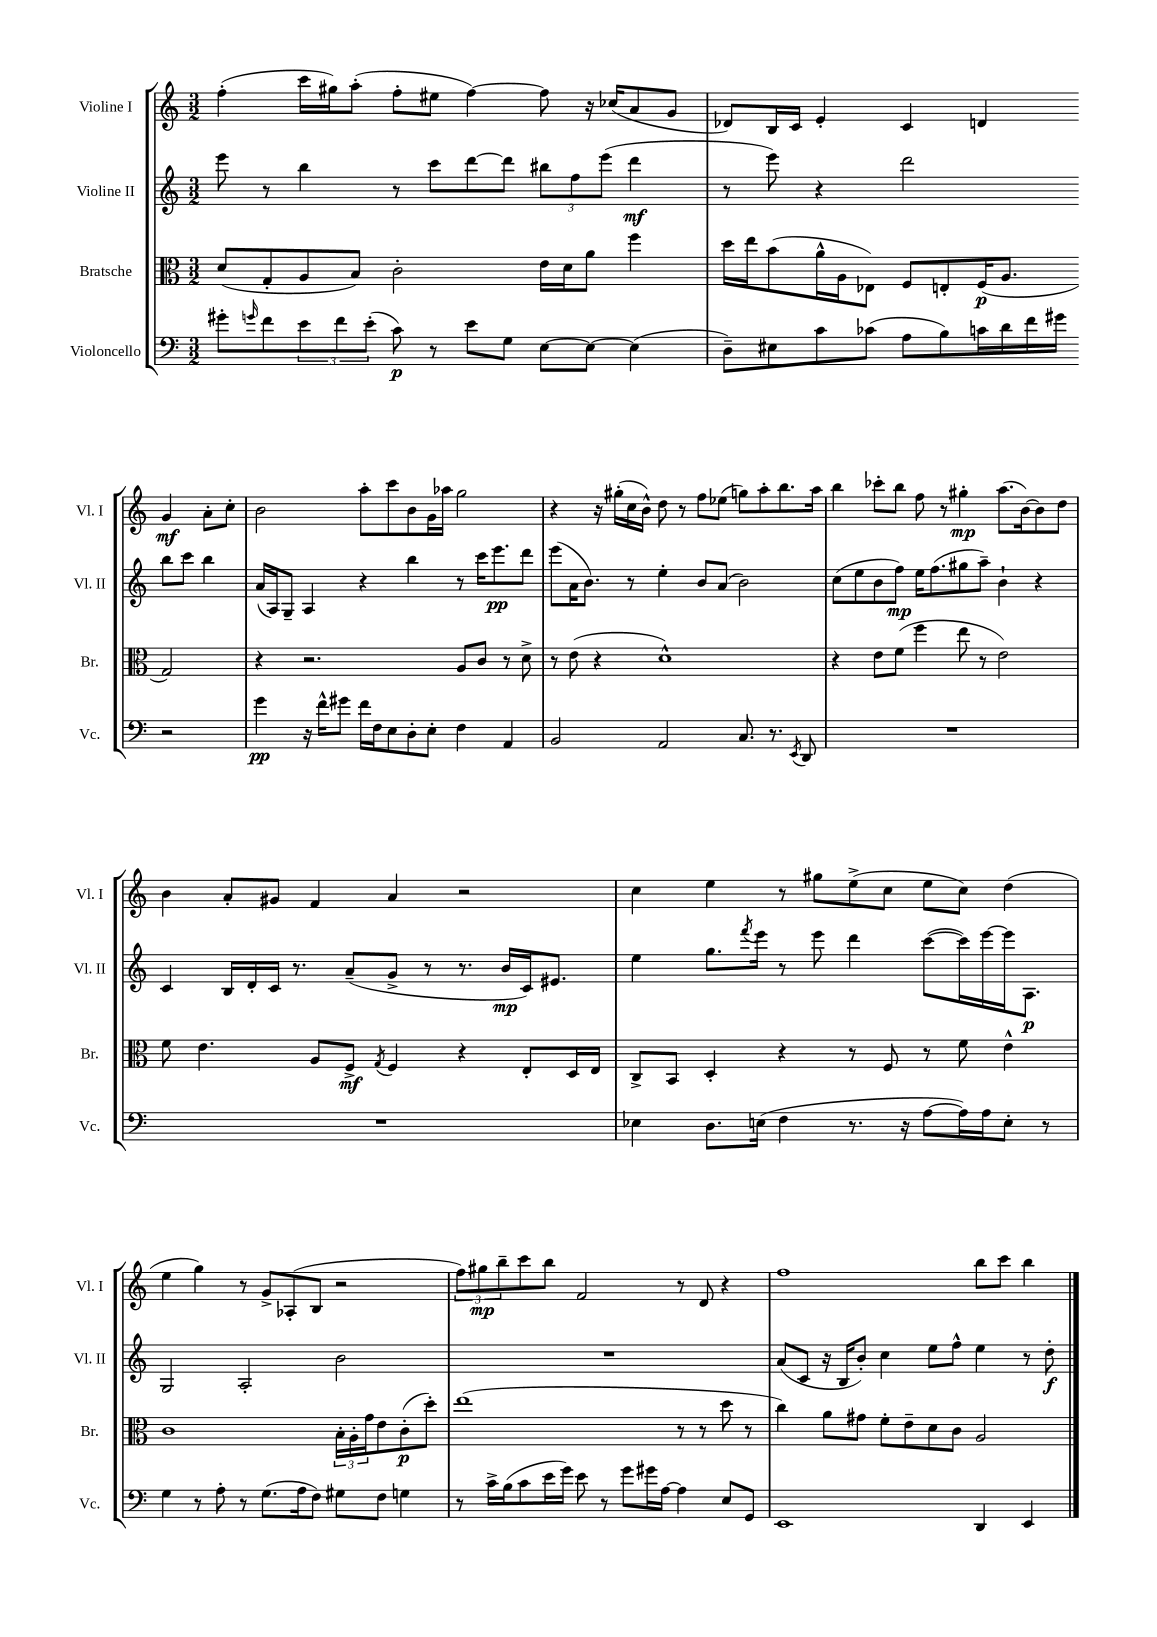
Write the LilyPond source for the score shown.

<<
\new StaffGroup <<
\new Staff = "s0" \with { instrumentName = "Violine I" shortInstrumentName = "Vl. I" } {
    \clef treble \key c \major \numericTimeSignature \time 3/2
    f''4-.( c'''16 gis''16) a''8-.( f''8-. eis''8 f''4~) f''8 r16 ces''16( a'8 g'8 |
    des'8) b16 c'16 e'4-. c'4 d'4 g'4\mf a'8-. c''8-. |
    b'2 a''8-. c'''8 b'8 g'16 aes''16 g''2 |
    r4 r16 gis''16-.( c''16 b'16-^) d''8 r8 f''8 ees''8( g''8) a''8-. b''8. a''16 |
    b''4 ces'''8-. b''8 f''8 r8 gis''4-.\mp a''8.( b'16~) b'8 d''8 |
    b'4 a'8-. gis'8 f'4 a'4 r2 |
    c''4 e''4 r8 gis''8 e''8->( c''8 e''8 c''8) d''4( |
    e''4 g''4) r8 g'8-> aes8-.( b8 r2 |
    \tuplet 3/2 { f''8) gis''8\mp b''8-- } c'''8 b''8 f'2 r8 d'8 r4 |
    f''1 b''8 c'''8 b''4 \bar "|." |
}
\new Staff = "s1" \with { instrumentName = "Violine II" shortInstrumentName = "Vl. II" } {
    \clef treble \key c \major \numericTimeSignature \time 3/2
    e'''8 r8 b''4 r8 c'''8 d'''8~ d'''8 \tuplet 3/2 { bis''8 f''8 e'''8( } d'''4\mf |
    r8 e'''8) r4 d'''2 b''8 c'''8 b''4 |
    a'16( a16) g8-- a4 r4 b''4 r8 c'''16 e'''8.\pp d'''8 |
    e'''8( a'16 b'8.) r8 e''4-. b'8 a'8( b'2) |
    c''8( e''8 b'8 f''8\mp) e''16 f''8.( gis''8 a''8--) b'4-! r4 |
    c'4 b16 d'16-. c'16 r8. a'8--( g'8-> r8 r8. b'16\mp c'16) eis'8. |
    e''4 g''8. \acciaccatura { f'''8 } e'''16 r8 e'''8 d'''4 c'''8~( c'''16) e'''16~ e'''16 a8.\p |
    g2 a2-. b'2 |
    R1. |
    a'8( c'8 r16 b16 b'8-.) c''4 e''8 f''8-^ e''4 r8 d''8-.\f \bar "|." |
}
\new Staff = "s2" \with { instrumentName = "Bratsche" shortInstrumentName = "Br." } {
    \clef alto \key c \major \numericTimeSignature \time 3/2
    d'8( g8-. a8 b8) c'2-. e'16 d'16 a'8 f''4 |
    d''16 e''16 b'8( a'16-^ a16 ees8) f8 e8-. f16\p( a8. g2) |
    r4 r2. a8 c'8 r8 d'8-> |
    r8 e'8( r4 d'1-^) |
    r4 e'8 f'8( f''4 e''8 r8 e'2) |
    f'8 e'4. a8 f8->\mf \acciaccatura { g8 } f4 r4 e8-. d16 e16 |
    c8-> b,8 d4-. r4 r8 f8 r8 f'8 e'4-^ |
    c'1 \tuplet 3/2 { b16-. a16-. g'16 } e'8 c'8-.\p( d''8-.) |
    e''1( r8 r8 d''8 r8 |
    c''4) a'8 gis'8 f'8-. e'8-- d'8 c'8 a2 \bar "|." |
}
\new Staff = "s3" \with { instrumentName = "Violoncello" shortInstrumentName = "Vc." } {
    \clef bass \key c \major \numericTimeSignature \time 3/2
    gis'8-. \grace { g'16 } f'8 \tuplet 3/2 { e'8 f'8 e'8-.( } c'8\p) r8 e'8 g8 e8~ e8~ e4( |
    d8--) eis8 c'8 ces'8( a8 b8) c'16 d'16 f'16 gis'16 r2 |
    g'4\pp r16 f'16-^ gis'8 f'16 f16 e8 d8-. e8-. f4 a,4 |
    b,2 a,2 c8. r8. \acciaccatura { e,8 } d,8 |
    R1. |
    R1. |
    ees4 d8. e16( f4 r8. r16 a8~ a16) a16 e8-. r8 |
    g4 r8 a8-. r8 g8.( a16 f8) gis8 f8 g4 |
    r8 c'16-> b16( c'8 e'16 g'16) e'8 r8 g'8 gis'16 a16~ a4 e8 g,8 |
    e,1 d,4 e,4 \bar "|." |
}
>>
>>
\layout { \context { \Score \remove "Bar_number_engraver" } }
